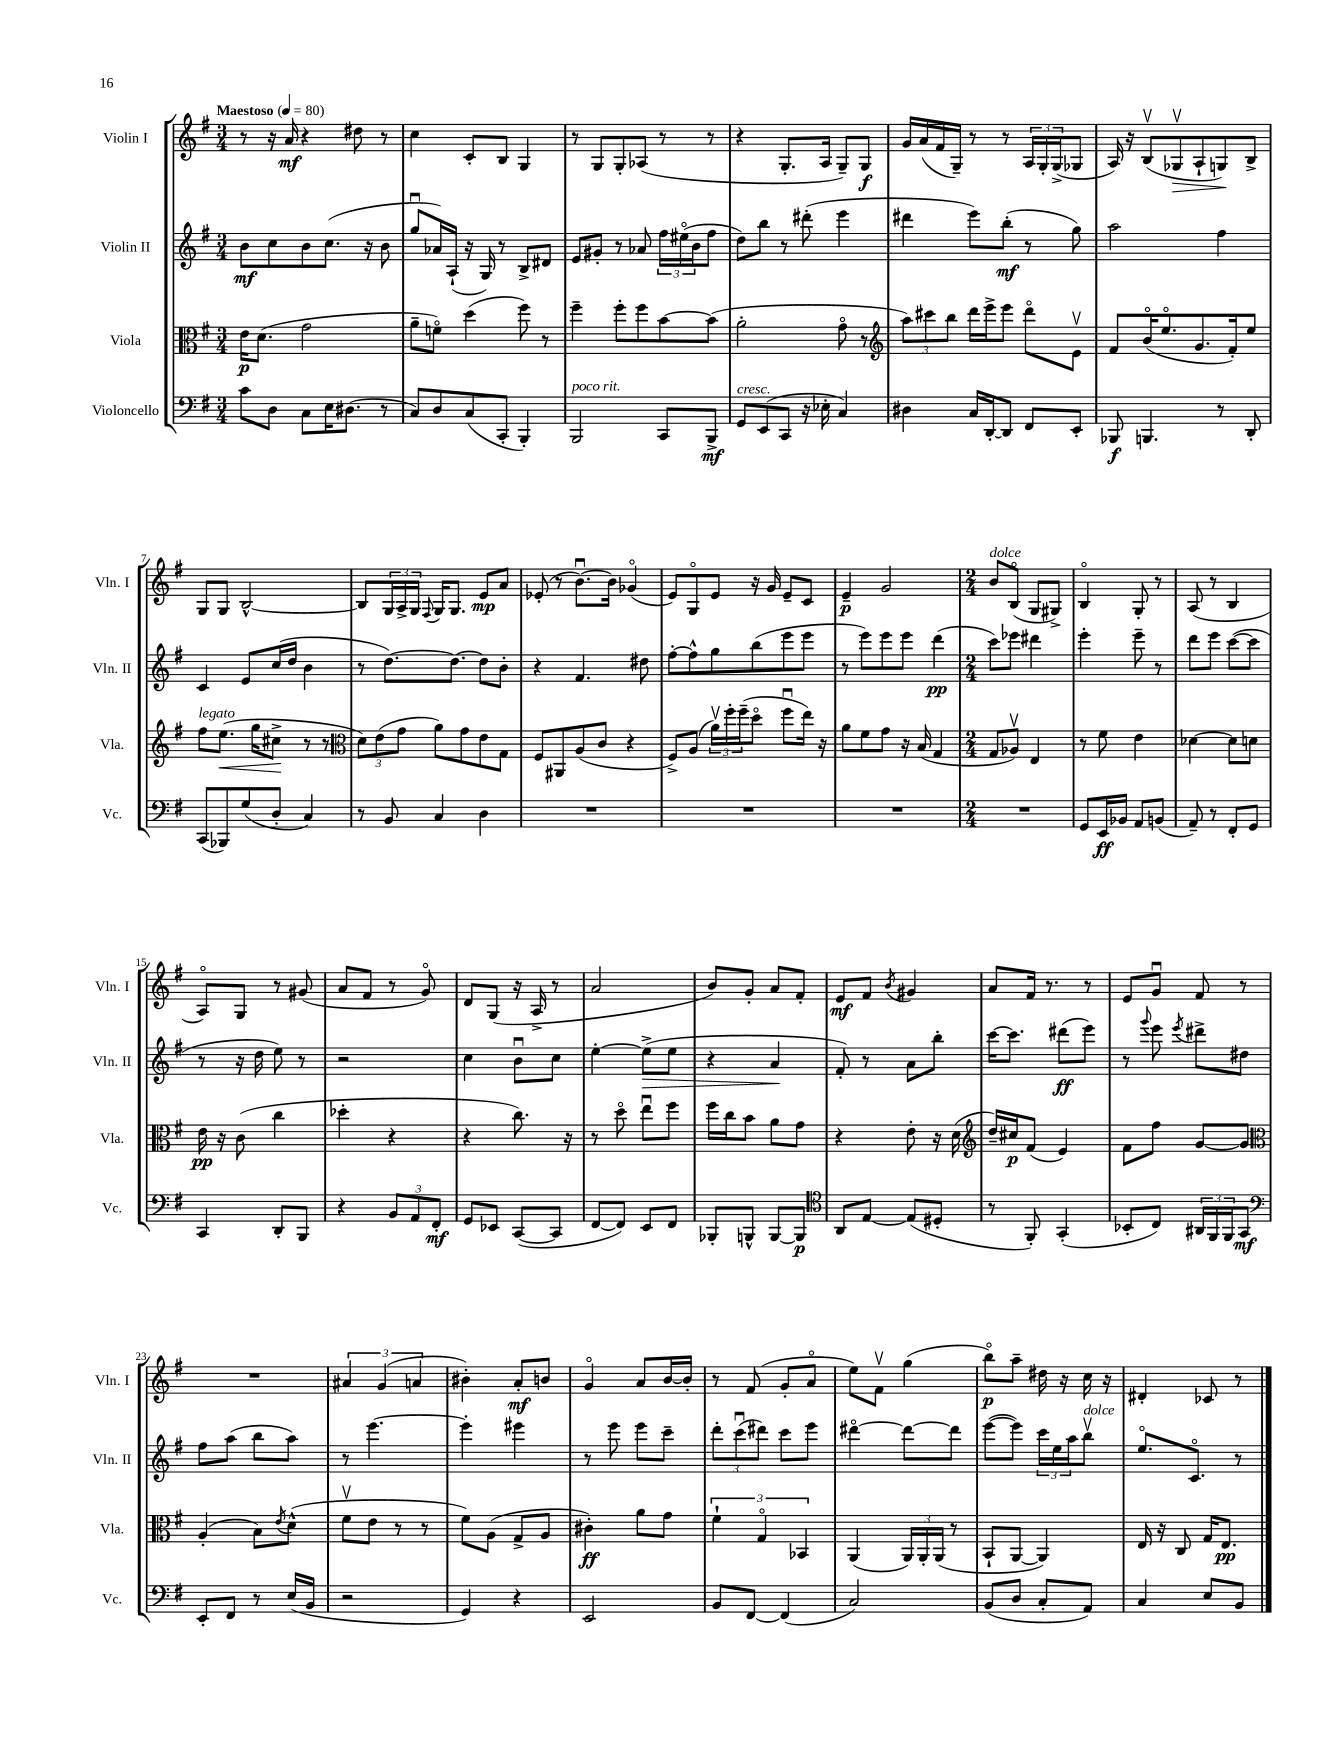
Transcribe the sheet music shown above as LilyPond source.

<<
\new StaffGroup <<
\new Staff = "s0" \with { instrumentName = "Violin I" shortInstrumentName = "Vln. I" } {
    \clef treble \key g \major \numericTimeSignature \time 3/4 \tempo "Maestoso" 4 = 80
    r8 r16 a'16\mf r4 dis''8 r8 |
    c''4 c'8-. b8 g4 |
    r8 g8 g8-. aes8( r8 r8 |
    r4 g8.-. a16 g8--) g8\f |
    g'16 a'16( fis'16 g16--) r8 r8 \tuplet 3/2 { a16 g16-. g16->( } ges8 |
    a16) r16 b8\upbow( ges8\upbow\> a8-! g8\!) b8-> |
    g8 g8 b2~-^ |
    b8 \tuplet 3/2 { g16 a16-> g16 } \appoggiatura { fis8 } g16 g8. e'8\mp a'8 |
    ees'8-.( r8 b'8.~\downbow) b'16 ges'4\flageolet( |
    e'8) g8\flageolet e'8 r16 g'16 e'8-- c'8 |
    e'4--\p g'2 |
    \numericTimeSignature \time 2/4 b'8^\markup { \italic "dolce" } b8\flageolet( g8 gis8->) |
    b4\flageolet g8-. r8 |
    a8( r8 b4 |
    a8\flageolet) g8 r8 gis'8( |
    a'8 fis'8 r8 g'8\flageolet) |
    d'8 g8( r16 a16-> r8 |
    a'2 |
    b'8) g'8-. a'8 fis'8-. |
    e'8\mf fis'8 \acciaccatura { b'8 } gis'4 |
    a'8 fis'16 r8. r8 |
    e'8 g'8\downbow fis'8 r8 |
    R2 |
    \tuplet 3/2 { ais'4 g'4( a'4 } |
    bis'4-.) a'8-.\mf b'8 |
    g'4\flageolet a'8 b'16~ b'16-. |
    r8 fis'8( g'8-. a'8\flageolet |
    e''8) fis'8\upbow g''4( |
    b''8\flageolet\p) a''8-- dis''16 r16 c''16 r16 |
    dis'4-. ces'8 r8 \bar "|." |
}
\new Staff = "s1" \with { instrumentName = "Violin II" shortInstrumentName = "Vln. II" } {
    \clef treble \key g \major \numericTimeSignature \time 3/4
    b'8\mf c''8 b'8 c''8.( r16 b'8 |
    g''8\downbow aes'16) a16-!( r16 g16) r8 b8-> dis'8 |
    e'8 gis'8-. r8 aes'8 \tuplet 3/2 { fis''16 eis''16\flageolet( b'16 } fis''8 |
    d''8) b''8 r8 dis'''8-.( e'''4 |
    dis'''4 e'''8) b''8-.\mf( r8 g''8) |
    a''2 fis''4 |
    c'4 e'8 c''16( d''16 b'4 |
    r8 d''8.~) d''8.~ d''8 b'8-. |
    r4 fis'4. dis''8 |
    fis''8~-. fis''8-^ g''8 b''8( e'''8 e'''8 |
    r8 e'''8) e'''8 e'''8 d'''4\pp( |
    \numericTimeSignature \time 2/4 c'''8) ees'''8 dis'''4 |
    e'''4-. e'''8-- r8 |
    d'''8 e'''8 c'''8~( c'''8 |
    r8 r16 d''16 e''8) r8 |
    r2 |
    c''4 b'8\downbow c''8 |
    e''4~-. e''8->\>( e''8 |
    r4 a'4\! |
    fis'8-.) r8 a'8 b''8-. |
    c'''16~ c'''8. dis'''8\ff( e'''8) |
    r8 \appoggiatura { g'''8 } e'''8 \acciaccatura { e'''8 } dis'''8-> dis''8 |
    fis''8 a''8( b''8 a''8) |
    r8 e'''4.~ |
    e'''4-. eis'''4 |
    r8 e'''8 e'''8 c'''8-- |
    \tuplet 3/2 { d'''8-. c'''8\downbow( dis'''8) } c'''8 e'''8 |
    dis'''4~\flageolet dis'''8~ dis'''8 |
    e'''8~( e'''8) \tuplet 3/2 { c'''16 e''16 a''16 } b''8\upbow^\markup { \italic "dolce" } |
    e''8.\flageolet c'8.\flageolet r8 \bar "|." |
}
\new Staff = "s2" \with { instrumentName = "Viola" shortInstrumentName = "Vla." } {
    \clef alto \key g \major \numericTimeSignature \time 3/4
    e'16\p d'8.( g'2 |
    a'8-- f'8\flageolet) d''4( fis''8) r8 |
    fis''4-- fis''8-. fis''8 b'8~ b'8( |
    a'2-. g'8\flageolet r8 |
    \clef treble \tuplet 3/2 { a''8) cis'''8 b''8 } d'''16 e'''16-> e'''8 d'''8\flageolet e'8\upbow |
    fis'8 b'16\flageolet( e''8.\flageolet g'8. fis'16-.) e''8 |
    fis''8^\markup { \italic "legato" } e''8.\<( g''16 cis''8->\! r8 r8 |
    \clef alto \tuplet 3/2 { d'8) e'8( g'8 } a'8) g'8 e'8 g8 |
    fis8 ais,8 a8( c'8 r4 |
    fis8->) a8( \tuplet 3/2 { a'16\upbow) fis''16-. fis''16--( } d''8\flageolet fis''8\downbow e''16) r16 |
    a'8 fis'8 g'8 r16 b16( g4 |
    \numericTimeSignature \time 2/4 g8 aes8\upbow) e4 |
    r8 fis'8 e'4 |
    des'4~ des'8 d'8 |
    e'16\pp r16 c'8( c''4 |
    des''4-. r4 |
    r4 c''8.) r16 |
    r8 d''8\flageolet e''8\downbow fis''8 |
    fis''16 c''16 b'8 a'8 g'8 |
    r4 e'8-. r16 d'16( |
    \clef treble d''16--) cis''16\p fis'8( e'4) |
    fis'8 fis''8 g'8~ g'8 |
    \clef alto a4-.( b8) \acciaccatura { e'8 } d'8-^( |
    fis'8\upbow e'8 r8 r8 |
    fis'8) a8( g8-> a8 |
    cis'4-.\ff) a'8 g'8 |
    \tuplet 3/2 { fis'4-! g4\flageolet bes,4 } |
    a,4( \tuplet 3/2 { a,16) a,16-. a,16( } r8 |
    b,8-! a,8~ a,4) |
    e16 r16 c8 g16 e8.\pp \bar "|." |
}
\new Staff = "s3" \with { instrumentName = "Violoncello" shortInstrumentName = "Vc." } {
    \clef bass \key g \major \numericTimeSignature \time 3/4
    c'8 d8 c8 e16 dis8.( r8 |
    c8) d8 c8( c,8-. b,,4-.) |
    b,,2^\markup { \italic "poco rit." } c,8 b,,8->\mf |
    g,8^\markup { \italic "cresc." } e,8( c,8 r16 ees16-. c4) |
    dis4 c16 d,16~-. d,8 fis,8 e,8-. |
    bes,,8\f b,,4. r8 d,8-. |
    c,8( bes,,8) g8( d8-. c4) |
    r8 b,8 c4 d4 |
    R2. |
    R2. |
    R2. |
    \numericTimeSignature \time 2/4 R2 |
    g,8 e,16\ff bes,16 a,8 b,8( |
    a,8--) r8 fis,8-. g,8 |
    c,4 d,8-. b,,8 |
    r4 \tuplet 3/2 { b,8 a,8 fis,8-.\mf } |
    g,8 ees,8 c,8~( c,8 |
    fis,8~ fis,8) e,8 fis,8 |
    bes,,8-. b,,8-^ b,,8~ b,,8\p |
    \clef tenor a,8 e8~ e8( dis8-. |
    r8 fis,8-.) g,4-.( |
    bes,8-. c8) \tuplet 3/2 { ais,16 fis,16 fis,16 } g,8\mf |
    \clef bass e,8-. fis,8 r8 e16( b,16 |
    r2 |
    g,4) r4 |
    e,2 |
    b,8 fis,8~ fis,4( |
    c2) |
    b,8( d8 c8-. a,8) |
    c4 e8 b,8 \bar "|." |
}
>>
>>
